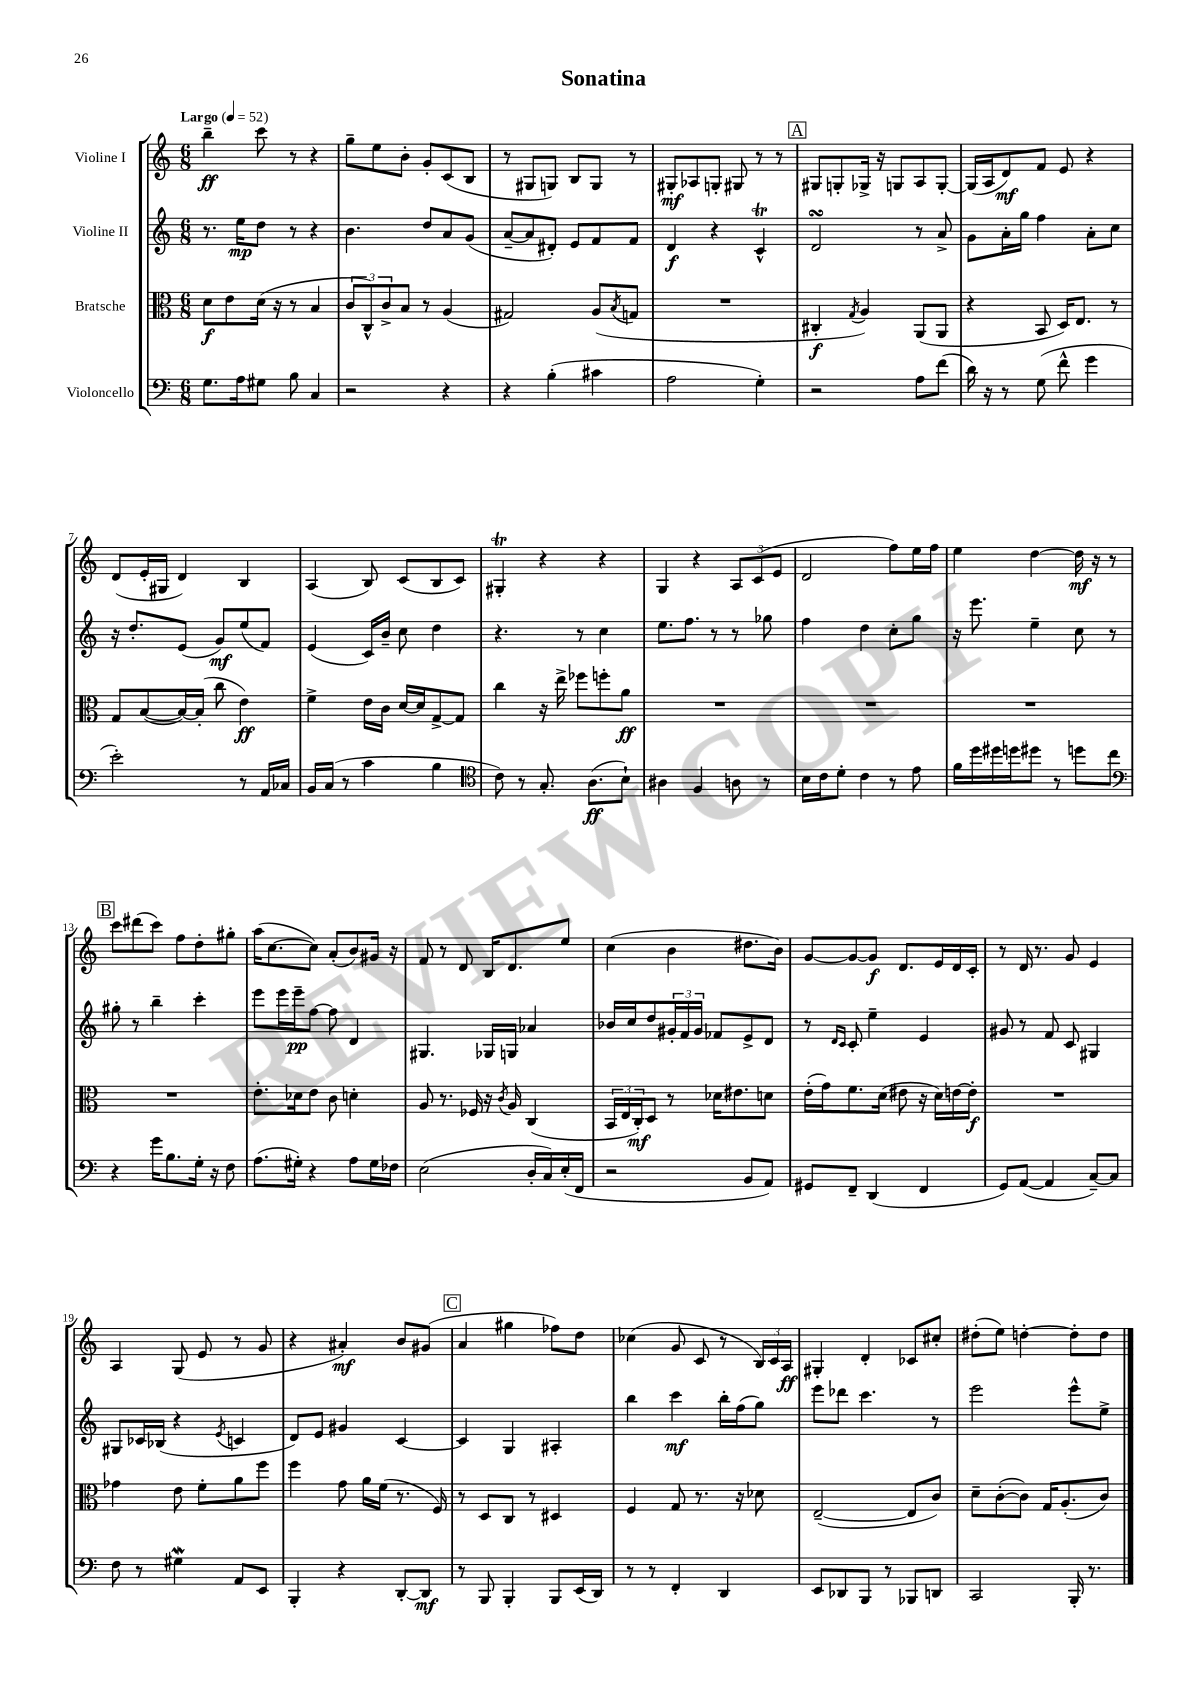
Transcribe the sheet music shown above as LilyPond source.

\header { title = "Sonatina" }
<<
\new StaffGroup <<
\new Staff = "s0" \with { instrumentName = "Violine I" } {
    \clef treble \key c \major \numericTimeSignature \time 6/8 \tempo "Largo" 4 = 52
    b''4--\ff c'''8 r8 r4 |
    g''8-- e''8 b'8-. g'8-. c'8( b8 |
    r8 gis8 g8) b8 g8 r8 |
    gis8-.\mf aes8 g8-. gis8 r8 r8 |
    \mark \markup { \box "A" } gis8 g8-. ges16-> r16 g8 a8 g8~-. |
    g16( a16 d'8\mf) f'8 e'8 r4 |
    d'8( e'16-. gis16 d'4) b4 |
    a4( b8) c'8( b8 c'8) |
    gis4-.\trill r4 r4 |
    g4 r4 \tuplet 3/2 { a8 c'8( e'8 } |
    d'2 f''8) e''16 f''16 |
    e''4 d''4~ d''16\mf r16 r8 |
    \mark \markup { \box "B" } c'''8 dis'''8( c'''8) f''8 d''8-. gis''8-. |
    a''16( c''8.~ c''8) a'8-.( b'8) gis'16 r16 |
    f'8 r8 d'8 b16 d'8. e''8 |
    c''4( b'4 dis''8. b'16) |
    g'8~ g'8~ g'8\f d'8. e'16 d'16 c'16-. |
    r8 d'16 r8. g'8 e'4 |
    a4 g8( e'8 r8 g'8 |
    r4 ais'4-.\mf) b'8 gis'8( |
    \mark \markup { \box "C" } a'4 gis''4 fes''8) d''8 |
    ces''4( g'8 c'8 r8 \tuplet 3/2 { b16) c'16 a16\ff } |
    gis4-. d'4-. ces'8 cis''8-. |
    dis''8-.( e''8) d''4~-. d''8-. d''8 \bar "|." |
}
\new Staff = "s1" \with { instrumentName = "Violine II" } {
    \clef treble \key c \major \numericTimeSignature \time 6/8
    r8. e''16\mp d''8 r8 r4 |
    b'4. d''8 a'8 g'8( |
    a'8~-- a'8 dis'8-.) e'8 f'8 f'8 |
    d'4\f r4 c'4-^\trill |
    \mark \markup { \box "A" } d'2\turn r8 a'8-> |
    g'8 a'16-. g''16 f''4 a'8-. c''8 |
    r16 d''8.-. e'8( g'8\mf) e''8( f'8) |
    e'4( c'16) b'16-- c''8 d''4 |
    r4. r8 c''4 |
    e''8. f''8. r8 r8 ges''8 |
    f''4 d''4 c''8-. g''8 |
    r16 e'''8. e''4-- c''8 r8 |
    \mark \markup { \box "B" } gis''8-. r8 b''4-- c'''4-. |
    e'''8 e'''16 e'''16--\pp f''8~ f''8 d'4 |
    gis4. ges16 g16 aes'4 |
    bes'16 c''16 d''8 \tuplet 3/2 { gis'16-. f'16 gis'16 } fes'8 e'8-> d'8 |
    r8 \grace { d'16 c'16 } c'8-. e''4-- e'4 |
    gis'8 r8 f'8 c'8 gis4 |
    gis8 ces'16 bes16( r4 \acciaccatura { e'8 } c'4 |
    d'8) e'8 gis'4 c'4~ |
    \mark \markup { \box "C" } c'4 g4 ais4-. |
    b''4 c'''4\mf b''16-. f''16( g''8) |
    e'''8 des'''8 c'''4. r8 |
    e'''2 e'''8-^ e''8-> \bar "|." |
}
\new Staff = "s2" \with { instrumentName = "Bratsche" } {
    \clef alto \key c \major \numericTimeSignature \time 6/8
    d'8\f e'8 d'16( r16 r8 b4 |
    \tuplet 3/2 { c'8 c8-^) c'8-> } b8 r8 a4( |
    gis2) a8( \acciaccatura { b8 } g8 |
    R2. |
    \mark \markup { \box "A" } cis4-.\f \acciaccatura { g8 } a4) a,8( a,8 |
    r4 b,8 d16) e8. r8 |
    g8 b8~( b16~) b16-.( c''8 e'4\ff) |
    f'4-> e'16 c'16 d'16~ d'16 g8~-> g8 |
    c''4 r16 e''16-> fes''8 f''8-. a'8\ff |
    R2. |
    R2. |
    R2. |
    \mark \markup { \box "B" } R2. |
    e'8.-. des'16 e'8 c'8 d'4-. |
    a8 r8. fes16 r16 \acciaccatura { c'8 } a16 c4( |
    \tuplet 3/2 { b,16 e16 c16-.\mf) } d8 r8 des'16 eis'8. d'8 |
    e'16-.( g'16) f'8. d'16( eis'8 r16 d'16) e'16~ e'16-.\f |
    R2. |
    ges'4 e'8 f'8-. a'8 f''8 |
    f''4 g'8 a'16 f'16( r8. f16) |
    \mark \markup { \box "C" } r8 d8 c8 r8 dis4 |
    f4 g8 r8. r16 des'8 |
    e2~--( e8 c'8) |
    d'8-- c'8~-.( c'8) g16 a8.-.( c'8) \bar "|." |
}
\new Staff = "s3" \with { instrumentName = "Violoncello" } {
    \clef bass \key c \major \numericTimeSignature \time 6/8
    g8. a16 gis8 b8 c4 |
    r2 r4 |
    r4 b4-.( cis'4 |
    a2 g4-.) |
    \mark \markup { \box "A" } r2 a8 f'8( |
    d'16) r16 r8 g8( f'8-^ g'4 |
    e'2-.) r8 a,16 ces16 |
    b,16 c16( r8 c'4 b4 |
    \clef tenor c'8) r8 g8.-. a8.\ff( b8-!) |
    ais4 f4 a8 r8 |
    b16 c'16 d'8-. c'4 r8 e'8 |
    f'16 d''16 dis''16 d''16 dis''8 r8 d''8 c''8 |
    \mark \markup { \box "B" } \clef bass r4 g'16 b8. g16-. r16 f8 |
    a8.( gis16-.) r4 a8 gis16 fes16 |
    e2( d16-. c16) e16-.( f,16 |
    r2 b,8 a,8) |
    gis,8 f,8-- d,4( f,4 |
    g,8) a,8~( a,4 c8~--) c8 |
    f8 r8 gis4\mordent a,8 e,8 |
    b,,4-. r4 d,8~-. d,8\mf |
    \mark \markup { \box "C" } r8 b,,8 b,,4-. b,,8 e,16( d,16) |
    r8 r8 f,4-. d,4 |
    e,8 des,8 b,,8 r8 bes,,8 d,8 |
    c,2 b,,16-. r8. \bar "|." |
}
>>
>>
